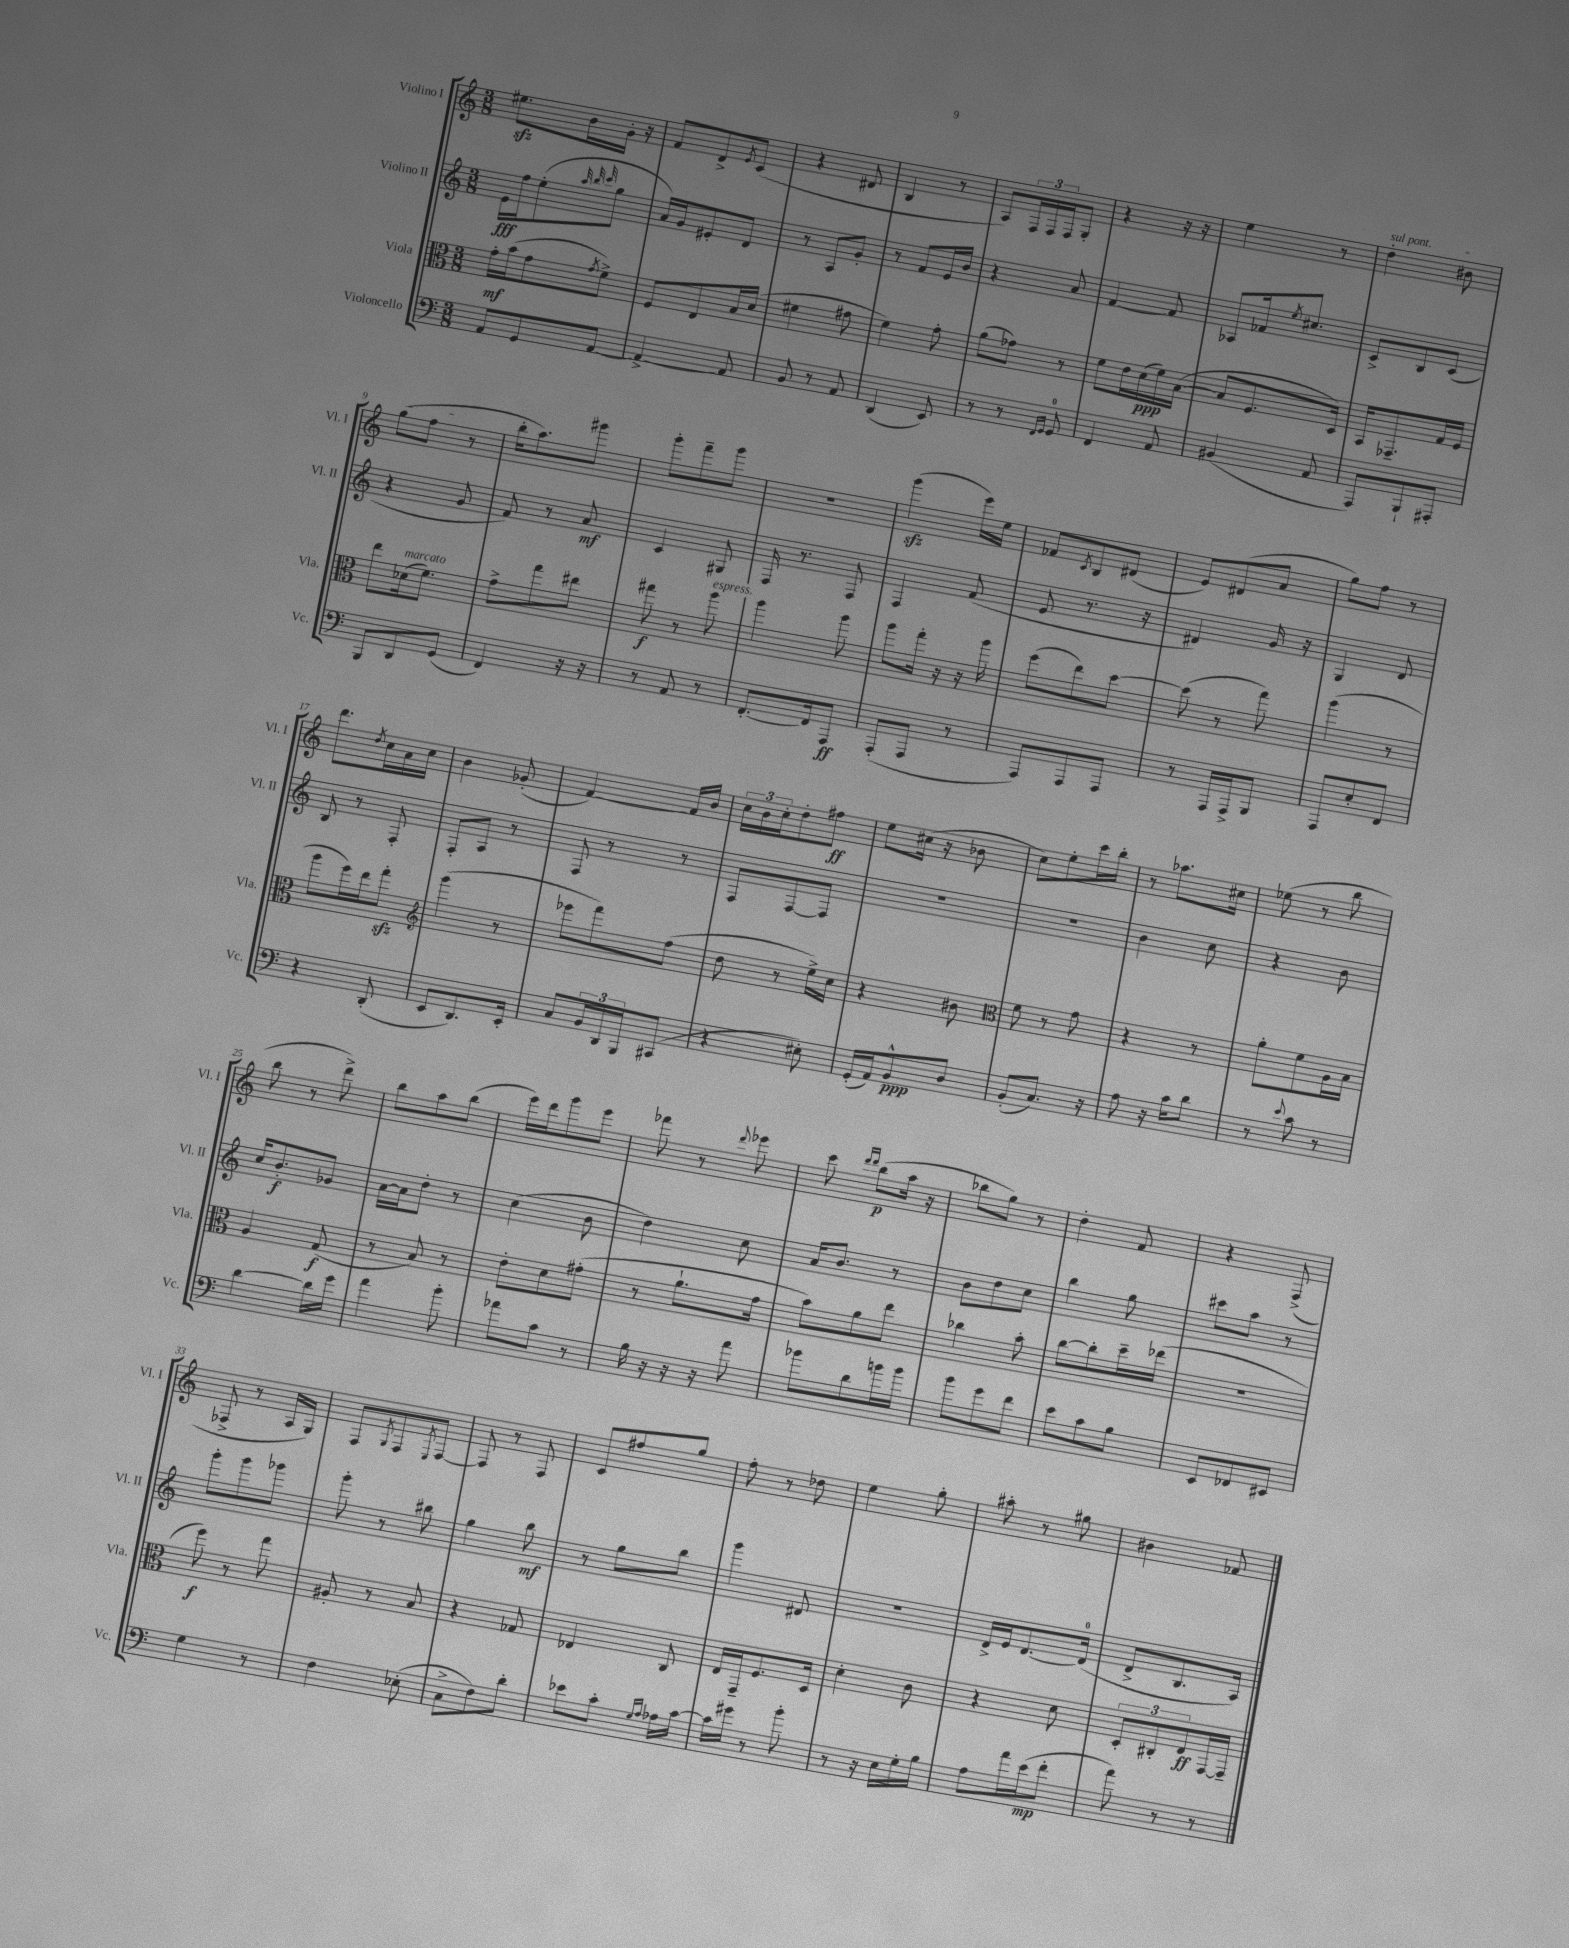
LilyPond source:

<<
\new StaffGroup <<
\new Staff = "s0" \with { instrumentName = "Violino I" shortInstrumentName = "Vl. I" } {
    \clef treble \key c \major \numericTimeSignature \time 3/8
    eis''8.\sfz b'16 g'16-. r16 |
    f'8 d'8-> \acciaccatura { e'8 } c'8( |
    r4 dis'8 |
    b4 r8 |
    a8) \tuplet 3/2 { f16 f16 f16 } g8-. |
    r4 r16 r16 |
    e''4 r8 |
    \once \override TextSpanner.bound-details.left.text = \markup { \italic "sul pont." } d''4-.\startTextSpan bis'8 |
    g''8( f''8\stopTextSpan r8 |
    b''16-. a''8.) gis'''8 |
    g'''8-. f'''8-- g'''8 |
    R4. |
    g'''4\sfz( e'''16) e''16 |
    fes'8 \acciaccatura { c'8 } b8 dis'8( |
    e'8) dis'8( a'8 |
    g''8) f''8 r8 |
    d'''8. \acciaccatura { d''8 } c''16 a'16 c''16 |
    b'4 ges'8-.( |
    f'4~) f'16 b'16 |
    \tuplet 3/2 { c''16 b'16 c''16-. } d''8-. fis''8\ff |
    e''8 cis''16( r16 bes'8 |
    c''8) e''8-. c'''16 b''16-. |
    r8 aes''8. cis''16 |
    ees''8( r8 b''8 |
    b''8 r8 d'''8->) |
    b''8 a''8 b''8( |
    e'''16) d'''16 g'''8 e'''8 |
    fes'''8 r8 \appoggiatura { d'''8 } ees'''8 |
    c'''8 \grace { d'''16 d'''16 } b''8\p( a''16 r16 |
    bes''8 g''8) r8 |
    d''4-. f'8 |
    r4 f8->( |
    fes8-> r8 a16 g16) |
    f8 \acciaccatura { g8 } f8 \acciaccatura { e8 } f8~ |
    f8 r8 f8 |
    c'8 fis''8 g''8 |
    f''8-. r8 des''8 |
    e''4 g''8-. |
    ais''8-. r8 gis''8 |
    bis'4 fes'8 \bar "|." |
}
\new Staff = "s1" \with { instrumentName = "Violino II" shortInstrumentName = "Vl. II" } {
    \clef treble \key c \major \numericTimeSignature \time 3/8
    e'16\fff f''16 e''8-.( \grace { a''32 b''32 c'''32 } g''8 |
    a'16) g'16 eis'8-. d'8 |
    r8 a8 g'8-. |
    r8 f'8 e'16 b'16 |
    r4 a'8 |
    f'4~ f'8 |
    aes8 fes'16 \acciaccatura { e''8 } cis''8. |
    c'8-> b8 c'8( |
    r4 g'8 |
    f'8) r8 a'8\mf |
    c'4 gis8 |
    f16 r8. f8 |
    f4 f'8( |
    e'8 r8. r16 |
    dis'4) g'16 r16 |
    g4 d'8 |
    b8 r8 f8-. |
    f8-. a8 r8 |
    f8 r8 r8 |
    f8 f8~ f8 |
    R4. |
    R4. |
    b'4 c''8 |
    r4 b'8 |
    c''16 b'8.-.\f ges'8 |
    a'16~ a'16 d''8-. r8 |
    c''4( b'8 |
    d''4) c''8 |
    a'16 b'8. r8 |
    b'8 d''8 c''8 |
    b''4 g''8 |
    cis'''8 a''8 r8 |
    g'''8-. g'''8 ges'''8 |
    g'''8-. r8 bis''8 |
    g''4 b''8\mf |
    r8 g''8 b''8 |
    g'''4 dis'8 |
    R4. |
    d'16-> e'16 d'8.~ d'16-0( |
    d'8-> b8. a16) \bar "|." |
}
\new Staff = "s2" \with { instrumentName = "Viola" shortInstrumentName = "Vla." } {
    \clef alto \key c \major \numericTimeSignature \time 3/8
    g'16-.\mf b'16( g'8 \acciaccatura { g'8 } f'8->) |
    f8 e8 b16 d'16( |
    fis'4 gis'8 |
    f'4) g'8-. |
    a'8( ges'8) r8 |
    f'8 e'16 d'16\ppp( f'16) b16~( |
    b8 f8. d16) |
    b,16 ges,8.-- g16 f16 |
    e''8 des'16^\markup { \italic "marcato" }( f'8.) |
    g'8-> g''8 eis''8 |
    gis''8\f r8 a''8^\markup { \italic "espress." } |
    a''4 a''8 |
    a''8 g''16-. r16 r16 a''16 |
    f''8( e''8) d''8~ |
    d''8( r8 g''8) |
    a''4( r8 |
    a''8 f''16) e''16 g''8-.\sfz |
    \clef treble g'''4( r8 |
    ees'''8 f'''8) f''8( |
    d''8 r8 e''16->) c''16 |
    r4 bis'8 |
    \clef alto f'8 r8 g'8 |
    r4 r8 |
    a'8-. f'8 a16 b16 |
    a4 g8\f( |
    r8 b8) r8 |
    e'8-. d'8 gis'8-.( |
    r8 a'8.-! g'16 |
    b'8) a'8 e''8 |
    ces''4 b'8-. |
    c''8~ c''8-. d''16-- ees''16( |
    r4. |
    f''8\f) r8 g''8 |
    ais8-. r8 b8 |
    r4 ges8 |
    ees4 c8 |
    e16 g,16-- f8. d16 |
    d'4-. c'8 |
    r4 d'8 |
    \tuplet 3/2 { d8-. cis8-. e8\ff } g,16~ g,16-- \bar "|." |
}
\new Staff = "s3" \with { instrumentName = "Violoncello" shortInstrumentName = "Vc." } {
    \clef bass \key c \major \numericTimeSignature \time 3/8
    a,8 g,8 a,8~ |
    a,4~-> a,8 |
    b,8 r8 a,8 |
    d,4( e,8) |
    r8 r8 \grace { f,16 g,16 } g,8-0 |
    f,4 a,8 |
    bis,4( a,8 |
    a,,8) b,,8-! ais,,8-. |
    b,,8 d,8 g,8( |
    f,4) r16 r16 |
    r8 a,8 r8 |
    f,8.~-. f,16 a,,8\ff |
    a,,8-.( a,,8 r8 |
    a,,8) a,,8 a,,8 |
    r8 a,,16 a,,16-> b,,8 |
    a,,8 e8-. f,8 |
    r4 d,8-.( |
    e,8 d,8.) e,16-. |
    c8 \tuplet 3/2 { b,16 d,16 b,,16 } cis,8( |
    r4 eis8-.) |
    g,16-.( a,16) b,8-^\ppp d8 |
    b,8-.( c8.) r16 |
    a8 r16 c'16 d'8 |
    r8 \appoggiatura { e'8 } c'8 r8 |
    d'4~ d'16 g'16 |
    a'4 b'8-. |
    aes'8 c'8 r8 |
    b16 r16 r16 r16 a'8 |
    bes'8 d'8 b'16 b'16 |
    b'8 g'8 f'8 |
    e'8 c'8 b8 |
    e,8 fes,8 eis,8 |
    g4 r8 |
    f4 ees8-.( |
    c8-> f8) d'8-. |
    ees'8 c'8-. \grace { g16 a16 } aes16 c'16~ |
    c'16 gis'16 r8 b'8-. |
    r8 r16 e16 g16-. b16 |
    a8 a'16 e'16\mp( f'8-. |
    a'8) r8 r8 \bar "|." |
}
>>
>>
